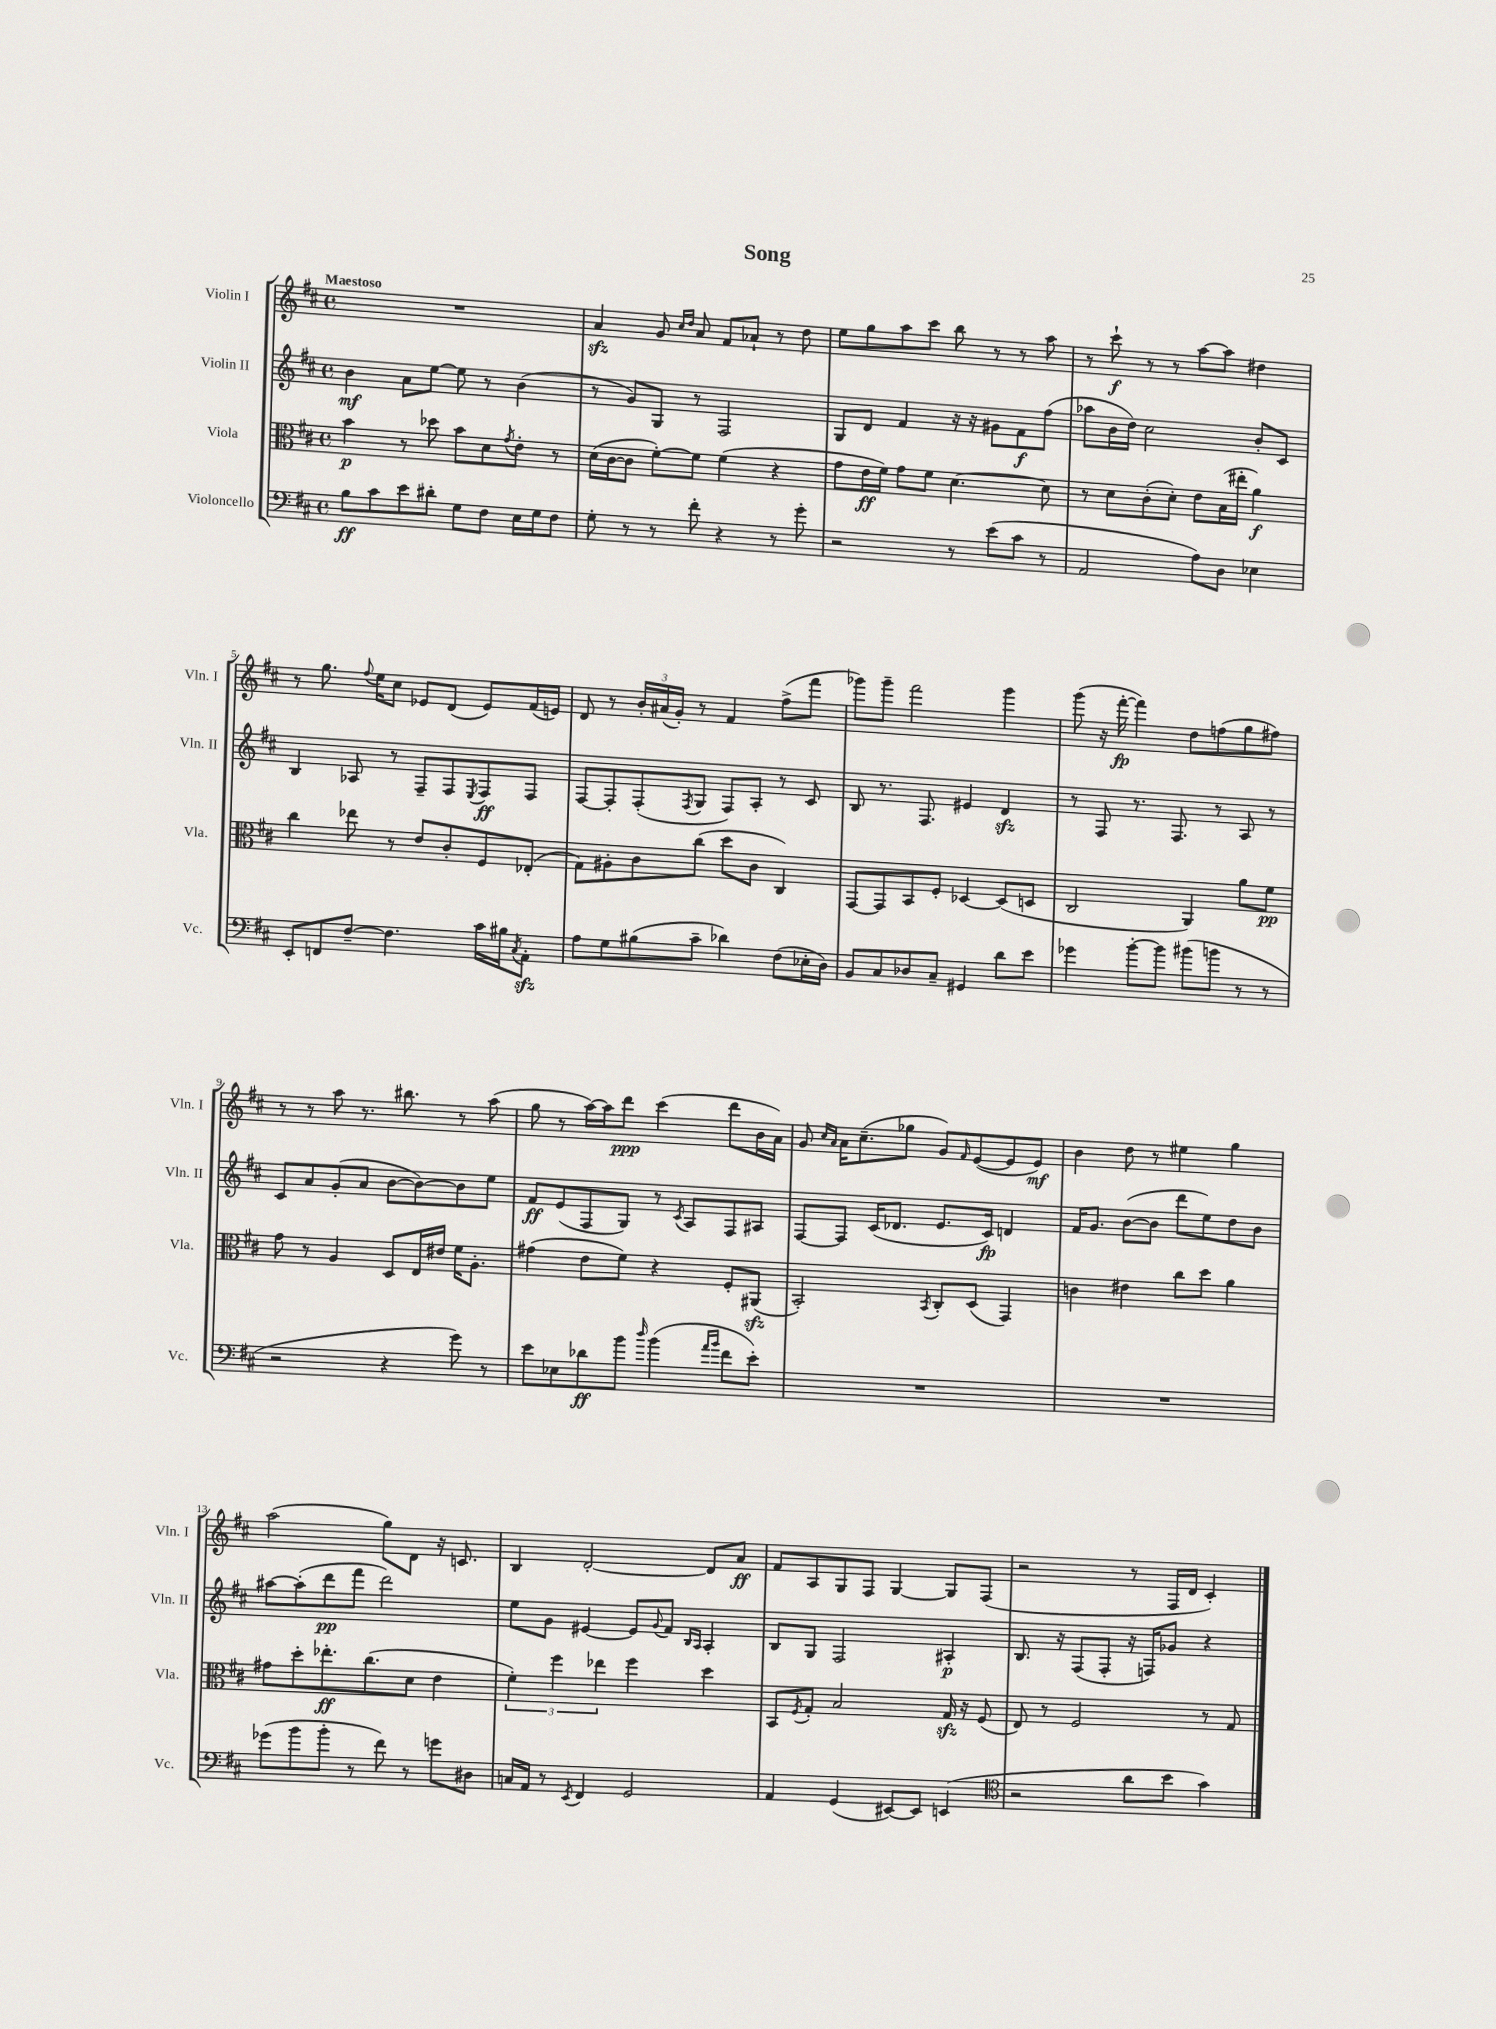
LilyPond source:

\header { title = "Song" }
<<
\new StaffGroup <<
\new Staff = "s0" \with { instrumentName = "Violin I" shortInstrumentName = "Vln. I" } {
    \clef treble \key d \major \defaultTimeSignature \time 4/4 \tempo "Maestoso"
    R1 |
    a'4\sfz g'8 \grace { cis''16 d''16 } a'8 fis'8 aes'8-! r8 d''8 |
    e''8 g''8 a''8 cis'''8 b''8 r8 r8 a''8 |
    r8 cis'''8-!\f r8 r8 a''8~ a''8 dis''4 |
    r8 g''8. \appoggiatura { fis''8 } e''16 cis''8 ees'8 d'8( ees'8) fis'16( e'16) |
    d'8 r8 \tuplet 3/2 { b'16-. ais'16( g'16-.) } r8 fis'4 fis''8->( fis'''8 |
    ges'''8) ges'''8-- fis'''2 ges'''4 |
    g'''8( r16 fis'''16~-.\fp fis'''4) d''8 f''8( g''8 fis''8) |
    r8 r8 a''8 r8. bis''8. r8 a''8( |
    g''8 r8 a''16~) a''16 d'''8\ppp cis'''4( d'''8 b'16 a'16) |
    g'8 \grace { cis''16 a'16 } a'16 cis''8.--( ges''8 g'8) \grace { fis'16 } e'8~( e'8 e'8\mf) |
    b'4 d''8 r8 eis''4 g''4 |
    a''2( g''8) d'8 r16 c'8. |
    b4 d'2~-. d'8 a'8\ff |
    fis'8 a8 g8 fis8 g4~ g8 fis8( |
    r2 r8 fis16 d'16 cis'4-.) \bar "|." |
}
\new Staff = "s1" \with { instrumentName = "Violin II" shortInstrumentName = "Vln. II" } {
    \clef treble \key d \major \defaultTimeSignature \time 4/4
    b'4\mf a'8 e''8~ e''8 r8 b'4( |
    r8 g'8) g8 r8 fis2 |
    g8 d'8 fis'4 r16 r16 gis'8 fis'8\f fis''8( |
    aes''8 b'16 d''16) cis''2 b'8-. cis'8 |
    b4 aes8 r8 fis8-- fis8 \acciaccatura { e8 } fis8\ff fis8 |
    fis8~ fis8-. fis8-.( \acciaccatura { fis8 } g8 fis8) a8-. r8 cis'8 |
    b8 r8. fis8. eis'4 d'4\sfz |
    r8 fis8 r8. fis8. r8 a8 r8 |
    cis'8 a'8 g'8-.( a'8 b'8~ b'8~) b'8 e''8 |
    fis'8\ff e'8( fis8 g8) r8 \acciaccatura { cis'8 } a8 fis8 ais8 |
    fis8~ fis8 cis'16( des'8. e'8. cis'16\fp) d'4 |
    fis'16 g'8. b'8~( b'8 d'''8 e''8) d''8 b'8 |
    ais''8~ ais''8-.( d'''8\pp fis'''8 d'''2) |
    e''8 g'8 eis'4~ eis'8 \appoggiatura { g'8 } fis'8 \grace { b16 a16 } a4-. |
    b8 g8 fis2 ais4-.\p |
    b8. r16 fis8( fis8-. r16 f16) ges'8 r4 \bar "|." |
}
\new Staff = "s2" \with { instrumentName = "Viola" shortInstrumentName = "Vla." } {
    \clef alto \key d \major \defaultTimeSignature \time 4/4
    b'4\p r8 des''8 b'8 d'8 \acciaccatura { g'8 } e'8-. r8 |
    d'16( cis'16~ cis'8 fis'8~-.) fis'8 fis'4( r4 |
    g'8 e'16\ff fis'16) g'8 fis'8 d'4.~ d'8 |
    r8 d'8 cis'8-.( d'8-.) e'8 b16( eis''16-. a'4\f) |
    cis''4 ees''8 r8 e'8 cis'8-. fis8 ees8-.( |
    g8) ais8-. cis'8 cis''8( d''8 cis'8 cis4) |
    g,8~ g,8 b,8 fis8-. des4~ des8( d8 |
    cis2 a,4) a'8 fis'8\pp |
    g'8 r8 a4 d8 e16 eis'16 fis'16 a8.-. |
    gis'4( e'8 fis'8) r4 fis8-. ais,8\sfz( |
    b,2-.) \acciaccatura { b,8 } cis8-. d8( g,4) |
    c'4 eis'4 cis''8 d''8 a'4 |
    gis'8 d''8-. ees''8.-.\ff cis''8.( d'8 e'4 |
    \tuplet 3/2 { fis'4-.) fis''4 ees''4 } fis''4 d''4 |
    b,8 \acciaccatura { fis8 } g8-. b2 g16\sfz r16 fis8( |
    e8) r8 fis2 r8 g8 \bar "|." |
}
\new Staff = "s3" \with { instrumentName = "Violoncello" shortInstrumentName = "Vc." } {
    \clef bass \key d \major \defaultTimeSignature \time 4/4
    b8\ff cis'8 e'8 dis'8-. g8 fis8 e16 g16 fis8 |
    g8-. r8 r8 fis'8-. r4 r8 g'8-. |
    r2 r8 e'8( cis'8 r8 |
    a,2 a8) d8 ees4 |
    e,8-. f,8 fis8~-- fis4. cis'16 bis16 \acciaccatura { cis8 } a,8-.\sfz |
    a8 g8 bis8( cis'8-- des'4) fis8( ees16-. d16) |
    b,8 cis8 des8 cis8-- gis,4 d'8 e'8 |
    ges'4 b'8~-. b'8 bis'8( b'8 r8 r8 |
    r2 r4 g'8) r8 |
    e'8 ees8 des'8\ff b'8 \grace { d''16 } b'4( \grace { a'16 b'16 } fis'8 e'8-.) |
    R1 |
    R1 |
    ges'8( b'8 b'8-. r8 fis'8) r8 g'8 dis8 |
    c16 a,16 r8 \acciaccatura { e,8 } fis,4 g,2 |
    a,4 g,4( eis,8~) eis,8 e,4( |
    \clef tenor r2 a'8 b'8 g'4) \bar "|." |
}
>>
>>
